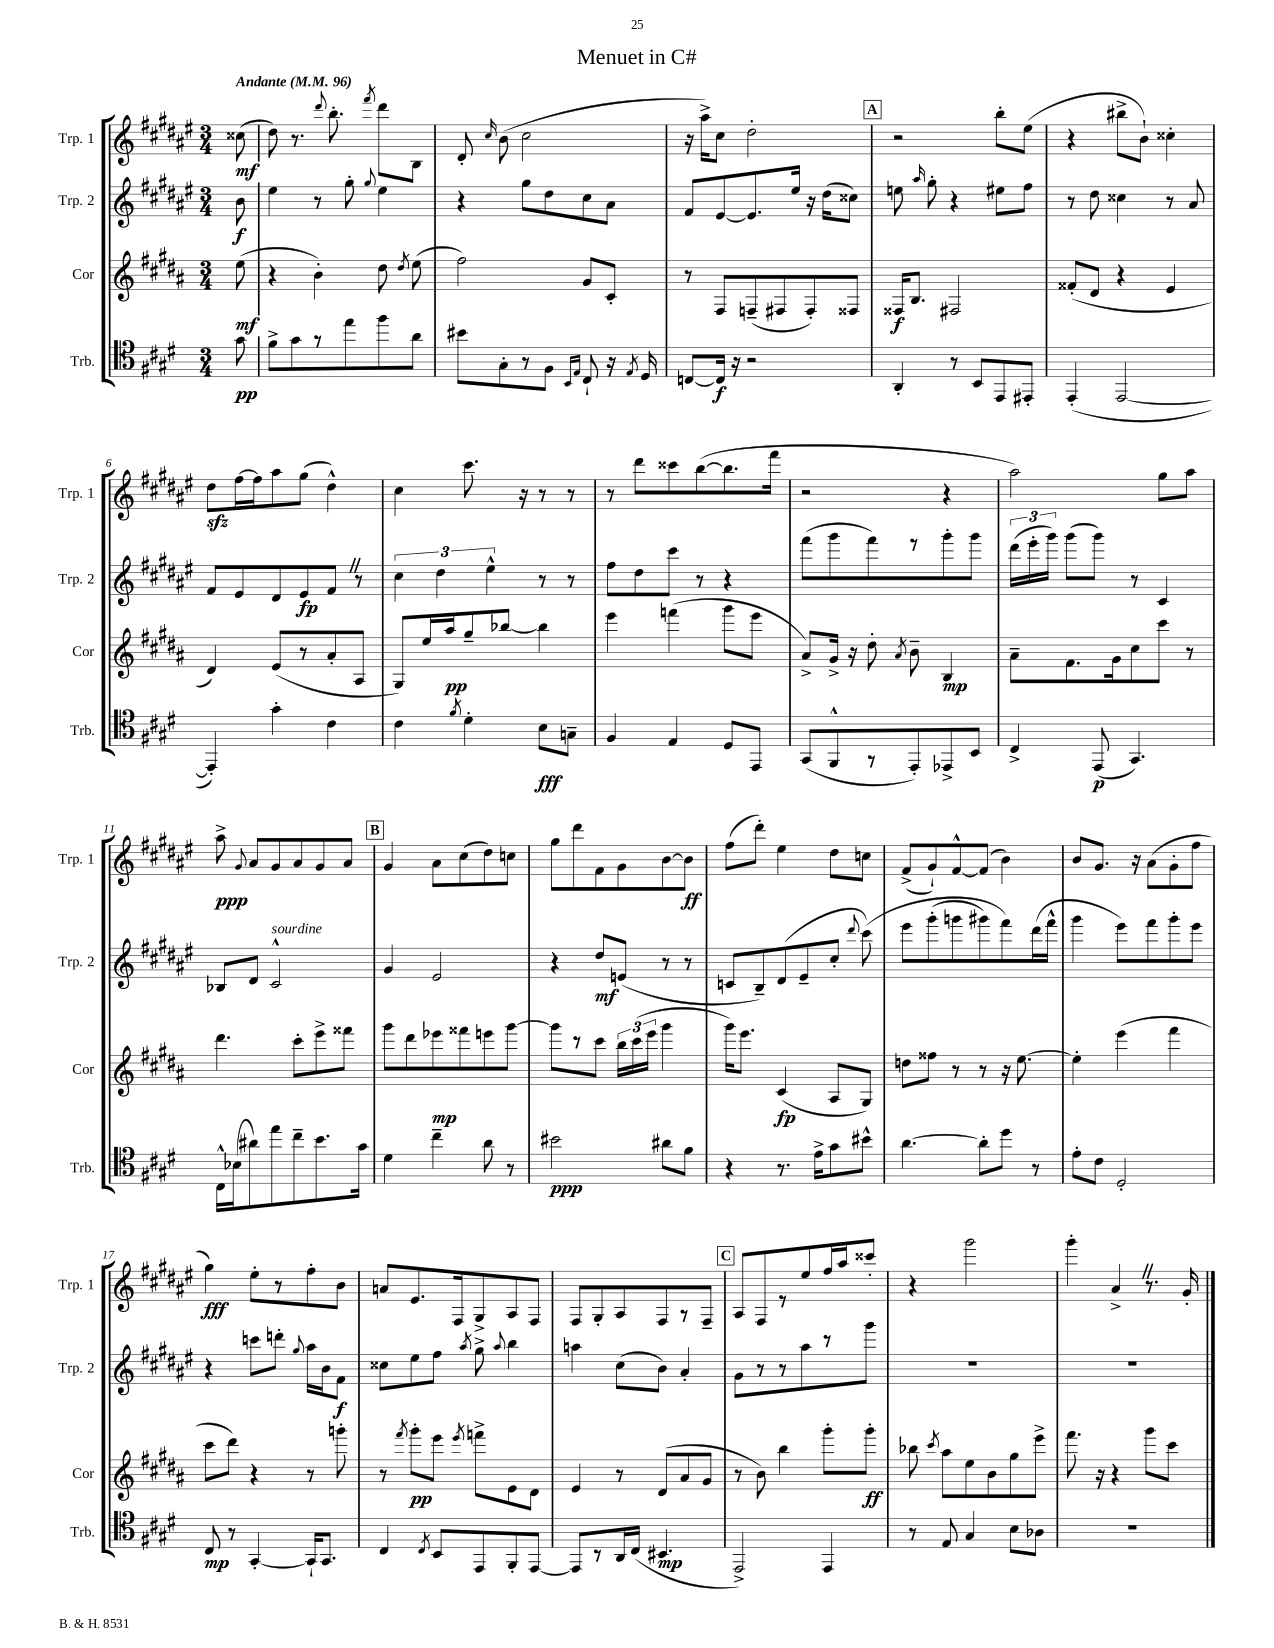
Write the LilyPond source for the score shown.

\header { title = "Menuet in C#" }
<<
\new StaffGroup <<
\new Staff = "s0" \with { instrumentName = "Trp. 1" shortInstrumentName = "Trp. 1" } {
    \clef treble \key fis \major \numericTimeSignature \time 3/4 \partial 8 \tempo "Andante" 4 = 96
    \autoBeamOff cisis''8\mf( |
    dis''8) r8. \appoggiatura { dis'''8 } b''8.-. \acciaccatura { fis'''8 } dis'''8[ b8] |
    dis'8-. \grace { cis''16 } b'8( cis''2 |
    r16 ais''16[->) cis''8] dis''2-. |
    \mark \markup { \box "A" } r2 b''8[-. eis''8]( |
    r4 bis''8[-> b'8]-!) cisis''4-. |
    dis''8[\sfz fis''16~ fis''16 ais''8 gis''8]( dis''4-^) |
    cis''4 cis'''8. r16 r8 r8 |
    r8 dis'''8[ cisis'''8 b''8~( b''8. fis'''16] |
    r2 r4 |
    ais''2) gis''8[ ais''8] |
    ais''8->\ppp \appoggiatura { gis'8 } ais'8[ gis'8 ais'8 gis'8 ais'8] |
    \mark \markup { \box "B" } gis'4 ais'8[ cis''8( dis''8) c''8] |
    gis''8[ dis'''8 fis'8 gis'8 b'8~ b'8]\ff |
    fis''8[( dis'''8]-.) eis''4 dis''8[ c''8] |
    fis'8[->( gis'8-!) fis'8~-^ fis'8]( b'4) |
    b'8[ gis'8.] r16 ais'8[( gis'8-. fis''8] |
    gis''4\fff) eis''8[-. r8 fis''8-. b'8] |
    a'8[ eis'8. fis16 gis8-> ais8 fis8] |
    fis8[ gis8-. ais8 fis8 r8 fis8]-- |
    \mark \markup { \box "C" } ais8[ fis8 r8 eis''8 fis''16 ais''16 cisis'''8]-. |
    r4 gis'''2 |
    gis'''4-. ais'4-> \once \override BreathingSign.text = \markup { \musicglyph "scripts.caesura.straight" } \breathe r8. gis'16-. \bar "|." |
}
\new Staff = "s1" \with { instrumentName = "Trp. 2" shortInstrumentName = "Trp. 2" } {
    \clef treble \key fis \major \numericTimeSignature \time 3/4 \partial 8
    \autoBeamOff b'8\f |
    eis''4 r8 gis''8-. \appoggiatura { gis''8 } eis''4 |
    r4 gis''8[ dis''8 cis''8 ais'8] |
    fis'8[ eis'8~ eis'8. eis''16] r16 dis''16[( cisis''8]) |
    \mark \markup { \box "A" } e''8 \grace { ais''16 } gis''8-. r4 eis''8[ fis''8] |
    r8 dis''8 cisis''4 r8 ais'8 |
    fis'8[ eis'8 dis'8 eis'8\fp fis'8] \once \override BreathingSign.text = \markup { \musicglyph "scripts.caesura.straight" } \breathe r8 |
    \tuplet 3/2 { cis''4 dis''4 eis''4-^ } r8 r8 |
    fis''8[ dis''8 cis'''8] r8 r4 |
    fis'''8[( gis'''8 fis'''8) r8 gis'''8-. gis'''8] |
    \tuplet 3/2 { dis'''16[( eis'''16-. gis'''16]) } gis'''8[( gis'''8]) r8 cis'4 |
    bes8[ dis'8] cis'2-^^\markup { \italic "sourdine" } |
    \mark \markup { \box "B" } gis'4 eis'2 |
    r4 dis''8[\mf e'8]( r8 r8 |
    c'8[ b8--) dis'8( eis'8-- cis''8]-. \appoggiatura { dis'''8 } cis'''8)\( |
    eis'''8[ gis'''8-.( g'''8 gis'''8) fis'''8\) dis'''16( fis'''16]-^ |
    gis'''4 eis'''8[) fis'''8 gis'''8-. eis'''8] |
    r4 c'''8[ d'''8]-. \appoggiatura { gis''8 } ais''16[ b'16 fis'8]\f |
    cisis''8[ eis''8 fis''8] \acciaccatura { ais''8 } gis''8-> \appoggiatura { ais''8 } b''4 |
    a''4 cis''8[( b'8]) ais'4-. |
    \mark \markup { \box "C" } gis'8[ r8 r8 ais''8 r8 gis'''8] |
    R2. |
    R2. \bar "|." |
}
\new Staff = "s2" \with { instrumentName = "Cor" shortInstrumentName = "Cor" } {
    \clef treble \key b \major \numericTimeSignature \time 3/4 \partial 8
    \autoBeamOff e''8\mf( |
    r4 b'4-.) dis''8 \acciaccatura { dis''8 } e''8( |
    fis''2) gis'8[ cis'8]-. |
    r8 fis8[ f8--( fis8 fis8-.) fisis8] |
    \mark \markup { \box "A" } fisis16[\f b8.] fis2 |
    fisis'8[-.( dis'8] r4 e'4 |
    dis'4) e'8[( r8 ais'8-. ais8] |
    gis8[) e''16 ais''16\pp gis''8-- bes''8]~ bes''4 |
    e'''4 f'''4( gis'''8[ e'''8] |
    ais'8[->) gis'16]-> r16 dis''8-. \acciaccatura { ais'8 } b'8-- b4\mp |
    ais'8[-- fis'8. gis'16 cis''8 cis'''8] r8 |
    dis'''4. cis'''8[-. e'''8-> fisis'''8] |
    \mark \markup { \box "B" } gis'''8[ dis'''8 ees'''8\mp fisis'''8 e'''8 gis'''8]~ |
    gis'''8[ r8 cis'''8] \tuplet 3/2 { b''16[ cis'''16( e'''16] } gis'''4 |
    gis'''16[) e'''8.] cis'4\fp( ais8[ gis8]) |
    d''8[ fisis''8] r8 r8 r16 e''8.~ |
    e''4-. e'''4( fis'''4 |
    cis'''8[ dis'''8]) r4 r8 g'''8-. |
    r8 \acciaccatura { fis'''8 } gis'''8[-.\pp e'''8] \acciaccatura { e'''8 } f'''8[-> e'8 dis'8] |
    e'4 r8 dis'8[( ais'8 gis'8] |
    \mark \markup { \box "C" } r8 b'8) b''4 gis'''8[-. gis'''8]-.\ff |
    bes''8 \acciaccatura { cis'''8 } ais''8[ e''8 b'8 gis''8 e'''8]-> |
    fis'''8. r16 r4 gis'''8[ cis'''8] \bar "|." |
}
\new Staff = "s3" \with { instrumentName = "Trb." shortInstrumentName = "Trb." } {
    \clef tenor \key e \major \numericTimeSignature \time 3/4 \partial 8
    \autoBeamOff gis'8\pp |
    fis'8[-> gis'8 r8 e''8 fis''8 a'8] |
    bis'8[ gis8-. r8 fis8] \grace { b,16[ e16] } cis8-! r16 \acciaccatura { e8 } dis16 |
    c8[~ c16]\f r16 r2 |
    \mark \markup { \box "A" } a,4-. r8 b,8[ e,8 eis,8]-. |
    e,4-.( e,2~ |
    e,4-.) gis'4-. cis'4 |
    cis'4 \acciaccatura { fis'8 } dis'4-. b8[\fff g8]-- |
    fis4 e4 dis8[ e,8] |
    gis,8[( fis,8-^ r8 e,8-.) ees,8-> b,8] |
    cis4-> e,8\p( gis,4.) |
    cis16[-^ bes16( ais'8) e''8 cis''8-- b'8. gis'16] |
    \mark \markup { \box "B" } dis'4 cis''4-- a'8 r8 |
    bis'2\ppp ais'8[ fis'8] |
    r4 r8. e'16[-> gis'8 bis'8]-^ |
    a'4.~ a'8[-. dis''8] r8 |
    e'8[-. cis'8] dis2-. |
    cis8\mp r8 gis,4~-. gis,16[-! gis,8.] |
    cis4 \acciaccatura { cis8 } b,8[ e,8 fis,8-. e,8]~ |
    e,8[ r8 a,16 cis16]( bis,4.\mp |
    \mark \markup { \box "C" } e,2->) e,4 |
    r8 e8 gis4 b8[ aes8] |
    R2. \bar "|." |
}
>>
>>
